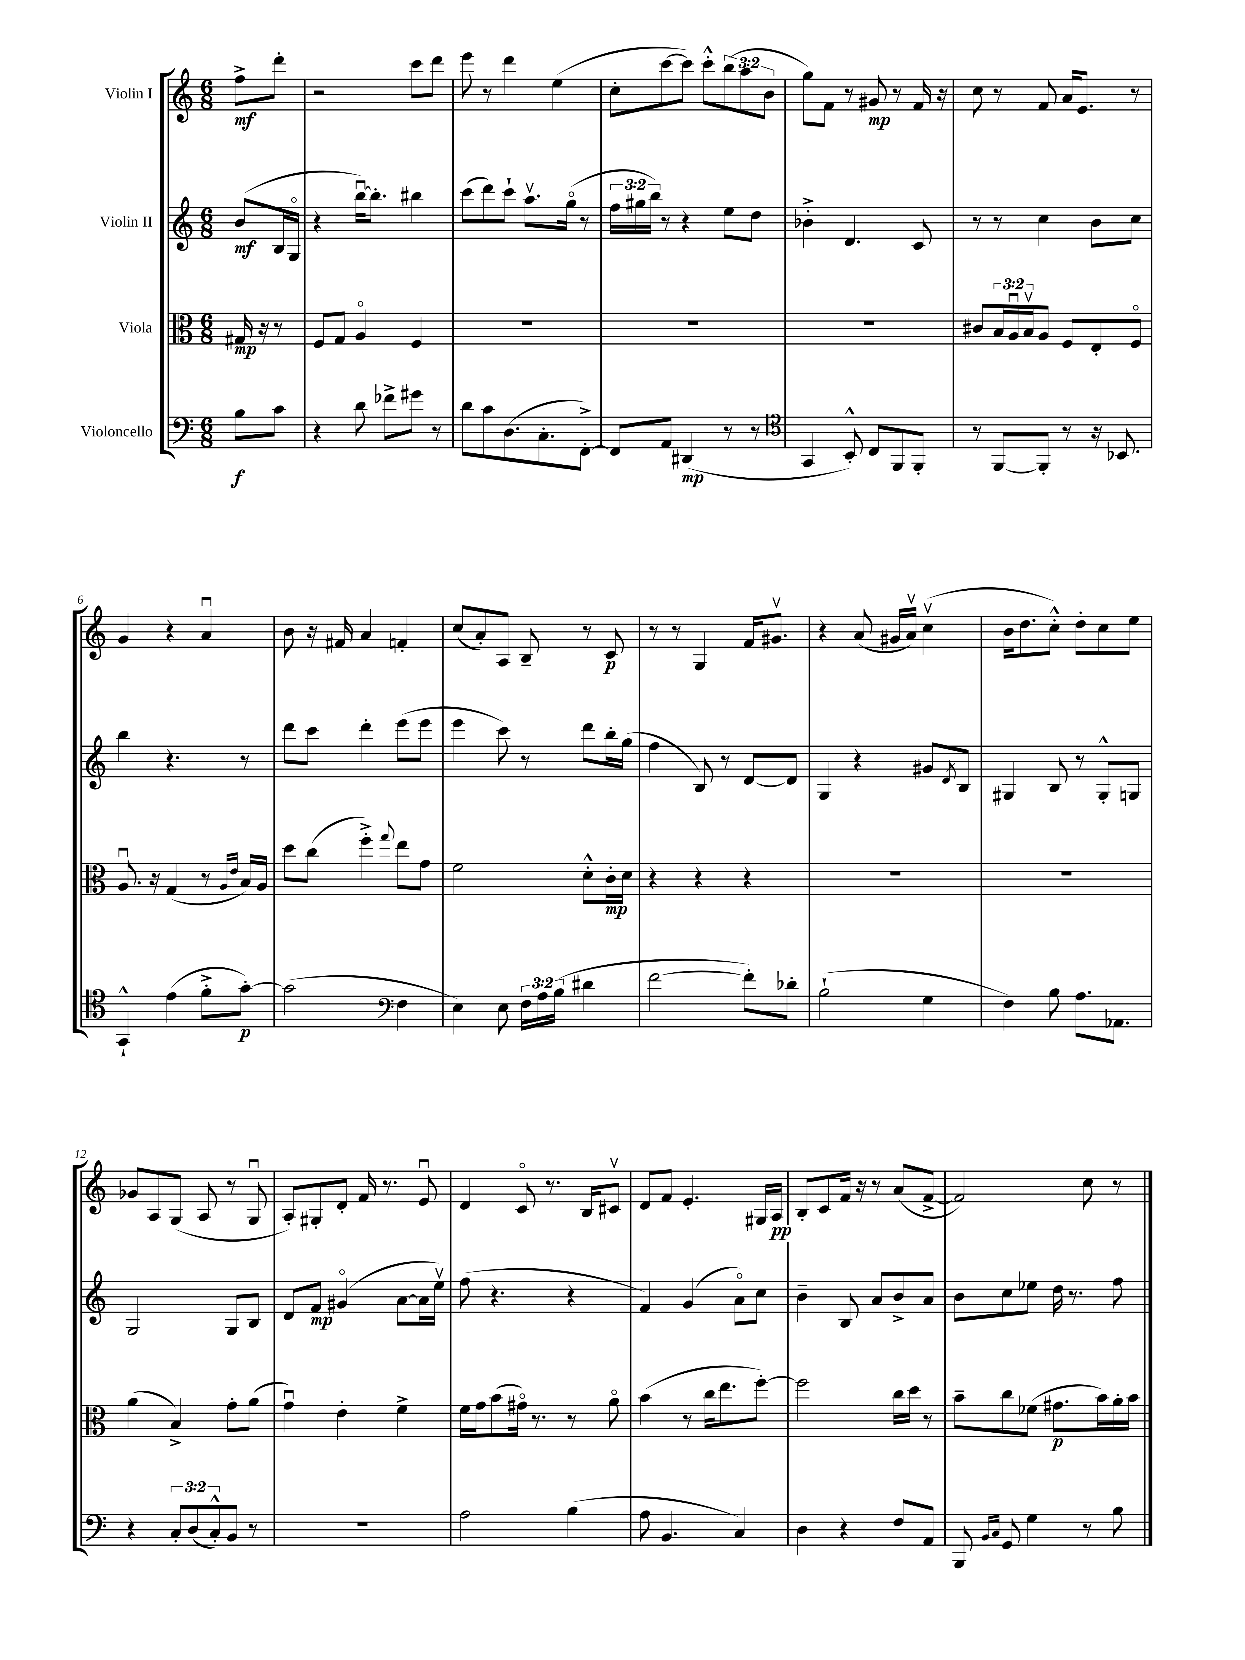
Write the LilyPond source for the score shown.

<<
\new StaffGroup <<
\new Staff = "s0" \with { instrumentName = "Violin I" } {
    \clef treble \key c \major \numericTimeSignature \time 6/8 \override Staff.TupletNumber.text = #tuplet-number::calc-fraction-text \partial 4
    f''8->\mf d'''8-. |
    r2 c'''8 d'''8 |
    e'''8 r8 d'''4 e''4( |
    c''8-. c'''8~ c'''8) c'''8-.-^ \tuplet 3/2 { b''8( a''8 b'8 } |
    g''8) f'8 r8 gis'8\mp r8 f'16 r16 |
    c''8 r8 f'8 a'16 e'8. r8 |
    g'4 r4 a'4\downbow |
    b'8 r16 fis'16 a'4 f'4-. |
    c''8( a'8-.) a8 b8-- r8 c'8\p |
    r8 r8 g4 f'16 gis'8.\upbow |
    r4 a'8( gis'16 a'16\upbow) c''4\upbow( |
    b'16 d''8. c''8-.-^) d''8-. c''8 e''8 |
    ges'8 a8 g8( a8 r8 g8\downbow |
    a8-.) gis8-. d'8-. f'16 r8. e'8\downbow |
    d'4 c'8\flageolet r8. b16 cis'8\upbow |
    d'8 f'8 e'4.-. gis16 a16\pp |
    b8-. c'8 f'16 r16 r8 a'8( f'8~-> |
    f'2) c''8 r8 \bar "|." |
}
\new Staff = "s1" \with { instrumentName = "Violin II" } {
    \clef treble \key c \major \numericTimeSignature \time 6/8 \override Staff.TupletNumber.text = #tuplet-number::calc-fraction-text \partial 4
    b'8\mf( b16 g16\flageolet |
    r4 b''16~\downbow) b''8.-. bis''4 |
    c'''8( d'''8) c'''8-! a''8.\upbow g''16\flageolet( r8 |
    \tuplet 3/2 { f''16 gis''16 b''16) } r8 r4 e''8 d''8 |
    bes'4-.-> d'4. c'8 |
    r8 r8 c''4 b'8 c''8 |
    b''4 r4. r8 |
    d'''8 c'''8 d'''4-. e'''8( e'''8 |
    e'''4 c'''8) r8 d'''8 b''16-. g''16( |
    f''4 b8) r8 d'8~ d'8 |
    g4 r4 gis'8 \acciaccatura { d'8 } b8 |
    gis4 b8 r8 gis8-.-^ g8 |
    g2 g8 b8 |
    d'8 f'8\mp gis'4\flageolet( a'8~ a'16 e''16\upbow) |
    f''8( r4. r4 |
    f'4) g'4( a'8\flageolet) c''8 |
    b'4-- b8 a'8 b'8-> a'8 |
    b'8 c''8 ees''8 d''16 r8. f''8 \bar "|." |
}
\new Staff = "s2" \with { instrumentName = "Viola" } {
    \clef alto \key c \major \numericTimeSignature \time 6/8 \override Staff.TupletNumber.text = #tuplet-number::calc-fraction-text \partial 4
    gis16\mp r16 r8 |
    f8 g8 a4\flageolet f4 |
    R2. |
    R2. |
    R2. |
    cis'8 \tuplet 3/2 { b16 a16\downbow b16\upbow } a8 f8 e8-. f8\flageolet |
    a8.\downbow r16 g4( r8 \grace { a16 e'16 } b16) a16 |
    d''8 c''8( f''4-.->) \appoggiatura { g''8 } e''8 g'8 |
    f'2 d'8-.-^ c'16-.\mp d'16 |
    r4 r4 r4 |
    R2. |
    R2. |
    a'4( b4->) g'8-. a'8( |
    g'4\downbow) e'4-. f'4-> |
    f'16 g'16 b'8( gis'16\flageolet) r8. r8 a'8\flageolet |
    b'4( r8 c''16 e''8. f''8~-.) |
    f''2 c''16 d''16 r8 |
    b'8-- c''8 fes'8( gis'8.\p b'16) a'16-. b'16 \bar "|." |
}
\new Staff = "s3" \with { instrumentName = "Violoncello" } {
    \clef bass \key c \major \numericTimeSignature \time 6/8 \override Staff.TupletNumber.text = #tuplet-number::calc-fraction-text \partial 4
    b8\f c'8 |
    r4 d'8 fes'8-> gis'8 r8 |
    d'8 c'8 d8.( c8.-. f,8~-.->) |
    f,8 a,8 dis,4\mp( r8 r8 |
    \clef tenor g,4 b,8-.-^) c8 f,8 f,8-. |
    r8 f,8~ f,8-. r8 r16 bes,8. |
    g,4-!-^ e'4( f'8-.-> g'8~-.\p) |
    g'2( \clef bass f4 |
    e4) e8 \tuplet 3/2 { f16 a16 b16( } dis'4 |
    f'2~ f'8-.) des'8-. |
    b2-!( g4 |
    f4) b8 a8. aes,8. |
    r4 \tuplet 3/2 { c8-. d8( c8-.-^) } b,8 r8 |
    R2. |
    a2 b4( |
    a8 b,4. c4) |
    d4 r4 f8 a,8 |
    b,,8 \grace { b,16 c16 } g,8 g4 r8 b8 \bar "|." |
}
>>
>>
